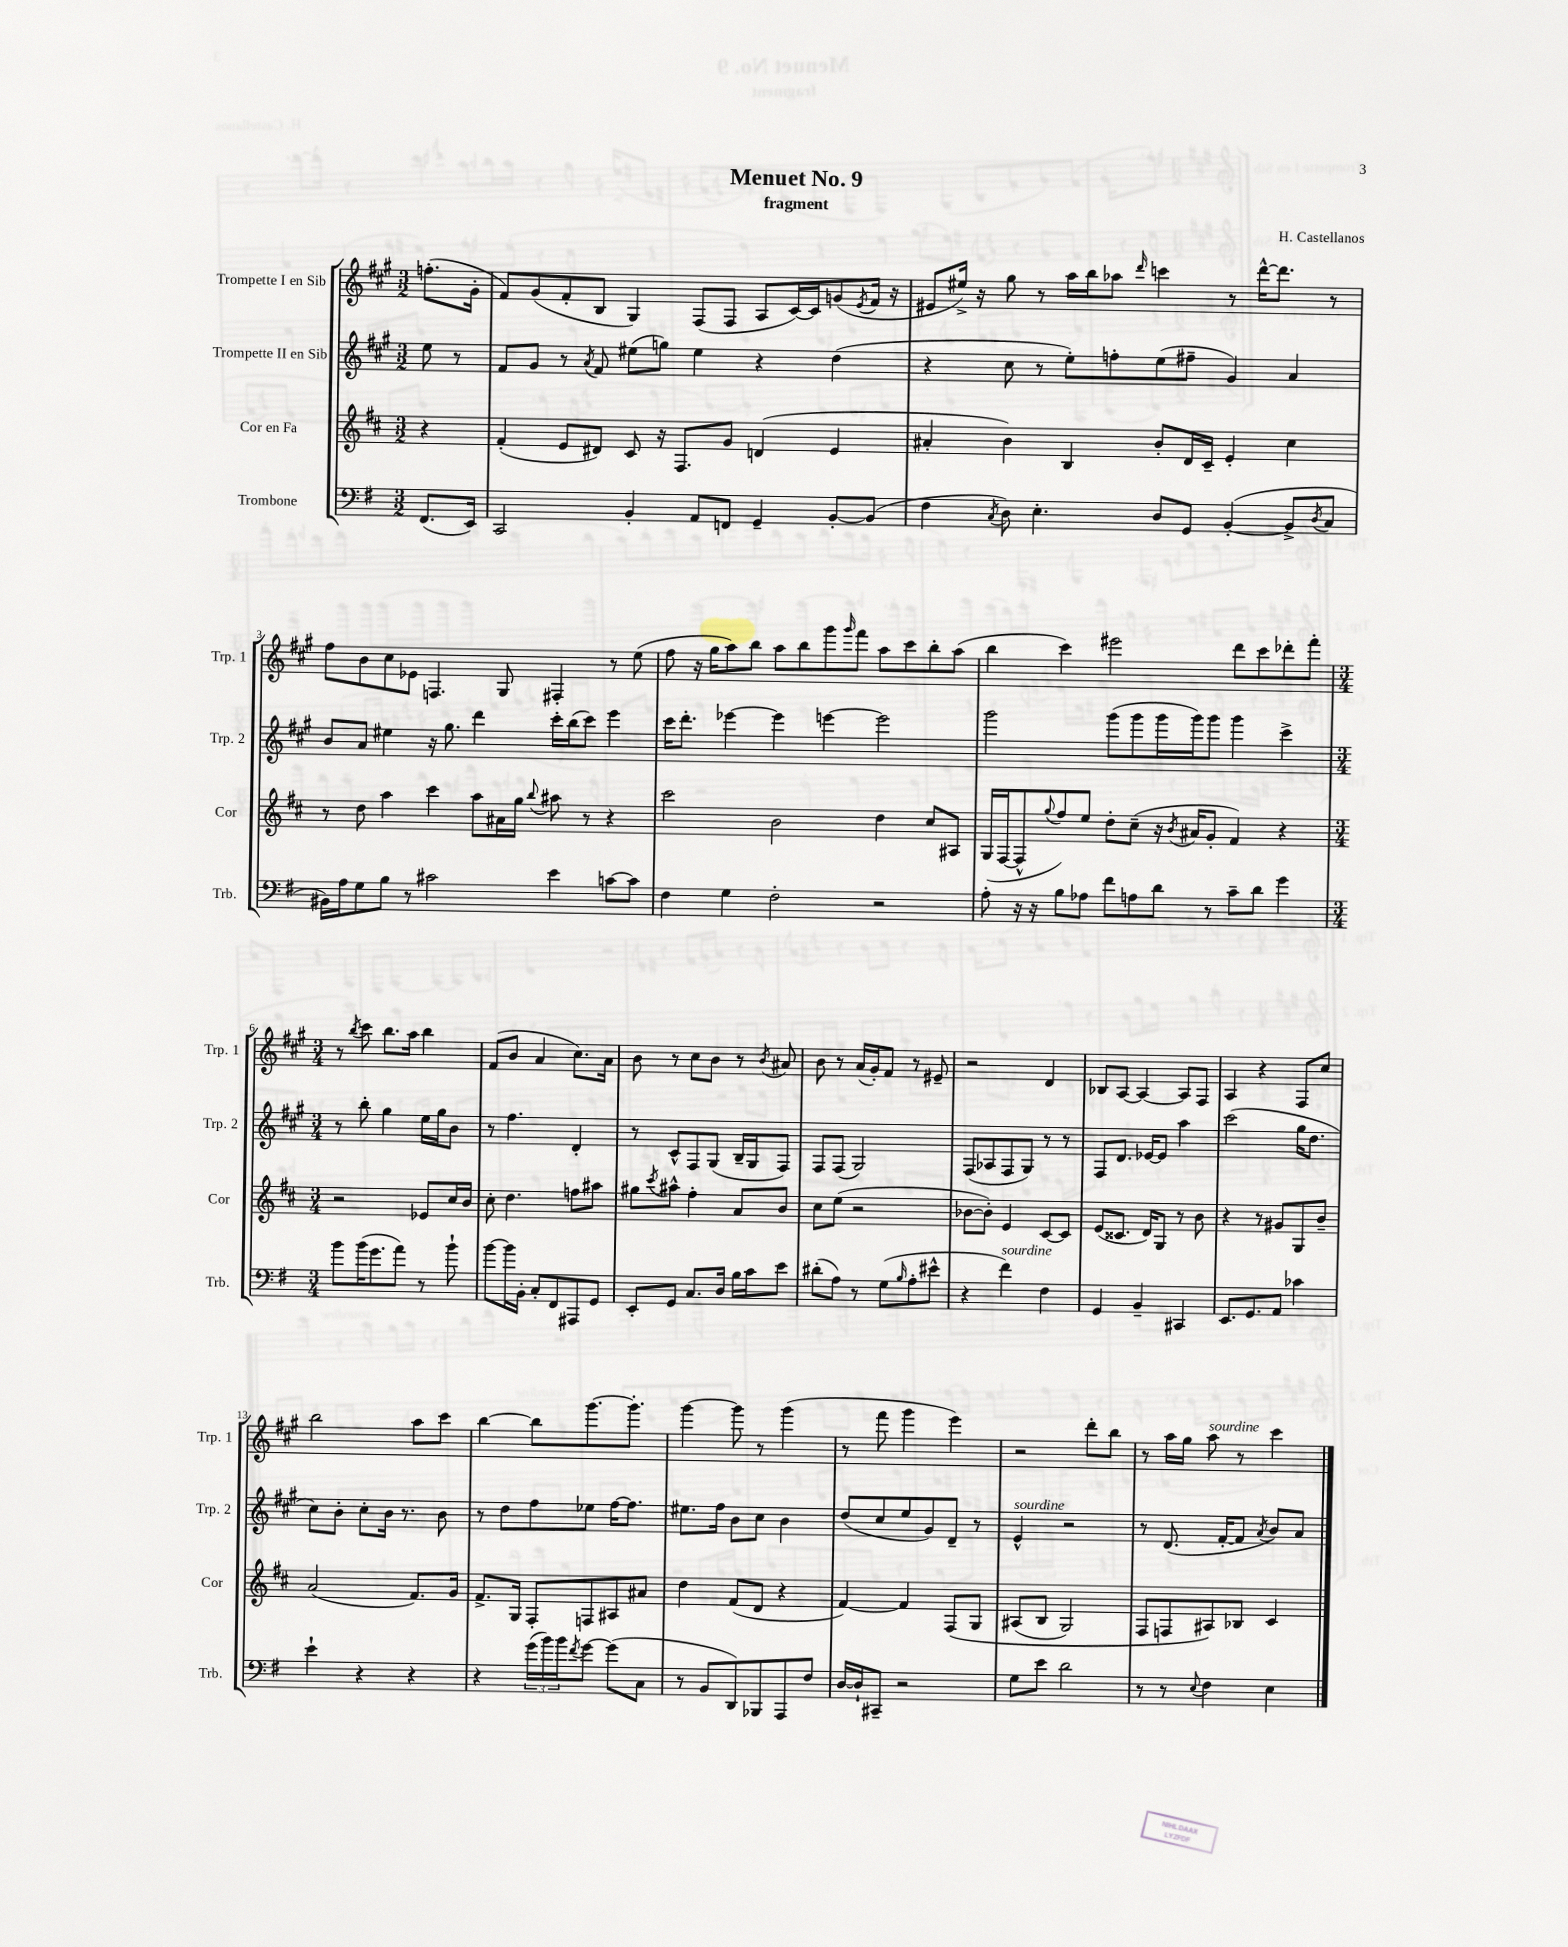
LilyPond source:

\header { title = "Menuet No. 9" composer = "H. Castellanos" subtitle = "fragment" }
<<
\new StaffGroup <<
\new Staff = "s0" \with { instrumentName = "Trompette I en Sib" shortInstrumentName = "Trp. 1" } {
    \clef treble \key a \major \numericTimeSignature \time 3/2 \partial 4
    f''8.-.( gis'16-. |
    fis'8) gis'8( fis'8-. b8 gis4) fis8( fis8 a8 cis'16~) cis'16 g'8( \acciaccatura { e'8 } fis'16 r16 |
    eis'8 eis''16->) r16 gis''8 r8 a''16 b''16 aes''8 \grace { d'''16 } c'''4 r8 d'''16~-^ d'''8. r8 |
    fis''8 b'8 cis''8 ees'8 f4. gis8 fis4-. r8 e''8( |
    fis''8 r16 gis''16 a''8) b''8 a''8 b''8 gis'''8 \grace { gis'''16 } fis'''8 a''8 cis'''8 b''8-. a''8( |
    b''4 cis'''4) eis'''2 d'''8 cis'''8 des'''8-. fis'''8-. |
    \numericTimeSignature \time 3/4 r8 \acciaccatura { b''8 } cis'''8 b''8. a''16 b''4 |
    fis'8( b'8 a'4 cis''8.) a'16 |
    b'8 r8 cis''8 b'8 r8 \acciaccatura { b'8 } ais'8 |
    b'8 r8 a'16( gis'16-.) fis'8 r8 eis'8-- |
    r2 d'4 |
    bes8 a8~ a4~ a8 fis8 |
    a4 r4 fis8 cis''8 |
    b''2 a''8 cis'''8 |
    b''4~ b''8 gis'''8.~ gis'''8.-. |
    gis'''4~ gis'''8 r8 gis'''4( |
    r8 fis'''8 gis'''4 e'''4) |
    r2 d'''8-. b''8 |
    r8 a''16 gis''16 a''8^\markup { \italic "sourdine" } r8 cis'''4 \bar "|." |
}
\new Staff = "s1" \with { instrumentName = "Trompette II en Sib" shortInstrumentName = "Trp. 2" } {
    \clef treble \key a \major \numericTimeSignature \time 3/2 \partial 4
    e''8 r8 |
    fis'8 gis'8 r8 \acciaccatura { a'8 } fis'8 eis''8( g''8) eis''4 r4 d''4( |
    r4 cis''8 r8 e''8-.) f''8-. e''8( fis''8-- gis'4) a'4 |
    b'8 a'8 eis''4 r16 gis''8. d'''4 cis'''16-. b''16( cis'''8) e'''4 |
    cis'''16 d'''8.-. ees'''4~ ees'''4 e'''4~ e'''2 |
    gis'''2 gis'''8( gis'''8 gis'''16 gis'''16) gis'''8 gis'''4 cis'''4-> |
    \numericTimeSignature \time 3/4 r8 b''8-. gis''4 e''16 gis''16 b'8 |
    r8 fis''4. d'4-. |
    r8 cis'8-^ fis8 gis8( b16-- gis16 fis8) |
    fis8 fis8( gis2) |
    fis8( aes8 fis8 gis8) r8 r8 |
    fis8 d'8. ees'16~ ees'8 a''4 |
    cis'''2( gis''16 d''8. |
    cis''8) b'8-. cis''8-. b'16 r8. b'8 |
    r8 d''8 fis''8 ees''8 fis''16~ fis''8. |
    eis''8. fis''16 b'8 cis''8 b'4 |
    d''8( cis''8 e''8 gis'8) d'8-- r8 |
    e'4-^^\markup { \italic "sourdine" } r2 |
    r8 d'8.( fis'16~-. fis'8 \acciaccatura { a'8 } b'8) a'8 \bar "|." |
}
\new Staff = "s2" \with { instrumentName = "Cor en Fa" shortInstrumentName = "Cor" } {
    \clef treble \key d \major \numericTimeSignature \time 3/2 \partial 4
    r4 |
    fis'4-.( e'8 dis'8) cis'8 r16 fis8. g'8 d'4( e'4 |
    ais'4-. b'4) b4 b'8-. d'16 cis'16-- e'4-. cis''4 |
    r8 d''8 a''4 cis'''4 a''8 ais'16 g''16 \appoggiatura { b''8 } ais''8 r8 r4 |
    cis'''2 b'2 d''4 cis''8 ais8 |
    g16( fis16~ fis8-^ \appoggiatura { g''8 } fis''8) e''8 d''8-. cis''8--( r16 \acciaccatura { b'8 } ais'16 g'8-. fis'4) r4 |
    \numericTimeSignature \time 3/4 r2 ees'8 cis''16 b'16 |
    cis''8-. d''4. f''8 ais''8 |
    gis''8 \acciaccatura { cis'''8 } ais''8-^ fis''4-. a'8 b'8 |
    cis''8 e''8( r2 |
    bes'8~ bes'8-.) e'4 cis'8~ cis'8 |
    e'8( cisis'8. d'16) g8 r8 b'8 |
    r4 r8 gis'8 g8 b'8-- |
    a'2( fis'8.) g'16 |
    fis'8.-> g16 fis8-. f8 ais8 ais'8 |
    d''4 fis'8( d'8 r4 |
    fis'4~) fis'4 fis8\( g8 |
    ais8( b8 g2) |
    fis8 f8 ais8\) bes8 cis'4 \bar "|." |
}
\new Staff = "s3" \with { instrumentName = "Trombone" shortInstrumentName = "Trb." } {
    \clef bass \key g \major \numericTimeSignature \time 3/2 \partial 4
    fis,8.( e,16) |
    c,2 b,4-. a,8 f,8 g,4-- b,8~-. b,8( |
    fis4 \acciaccatura { c8 } d8) e4.-. d8 g,8 b,4~-.( b,8-> \acciaccatura { d8 } c8 |
    bis,16) a16 g8 b8 r8 cis'2 e'4 c'8~ c'8 |
    fis4 g4 fis2-. r2 |
    a8-. r16 r16 b8 aes8 fis'8 a8 d'8 r8 c'8-- d'8 g'4 |
    \numericTimeSignature \time 3/4 b'8 b'16( g'8. a'8) r8 b'8-! |
    b'8~ b'16 b,16-. c8-. fis,8 ais,,8 g,8 |
    e,8-. g,8 c8. d16 b16 c'16 e'8 |
    dis'8-.( a8) r8 g8( \grace { b16 } a8-. eis'8-^ |
    r4 fis'4^\markup { \italic "sourdine" }) fis4 |
    g,4 b,4-- cis,4 |
    e,8. g,8. a,8 ces'4 |
    e'4-! r4 r4 |
    r4 \tuplet 3/2 { g'16( b'16) b'16 } \acciaccatura { fis'8 } g'8~ g'8( c8 |
    r8 b,8 d,8) bes,,8 a,,8 fis8 |
    d16~ d16-! cis,8-- r2 |
    g8 e'8 d'2 |
    r8 r8 \appoggiatura { e8 } fis4 e4 \bar "|." |
}
>>
>>
